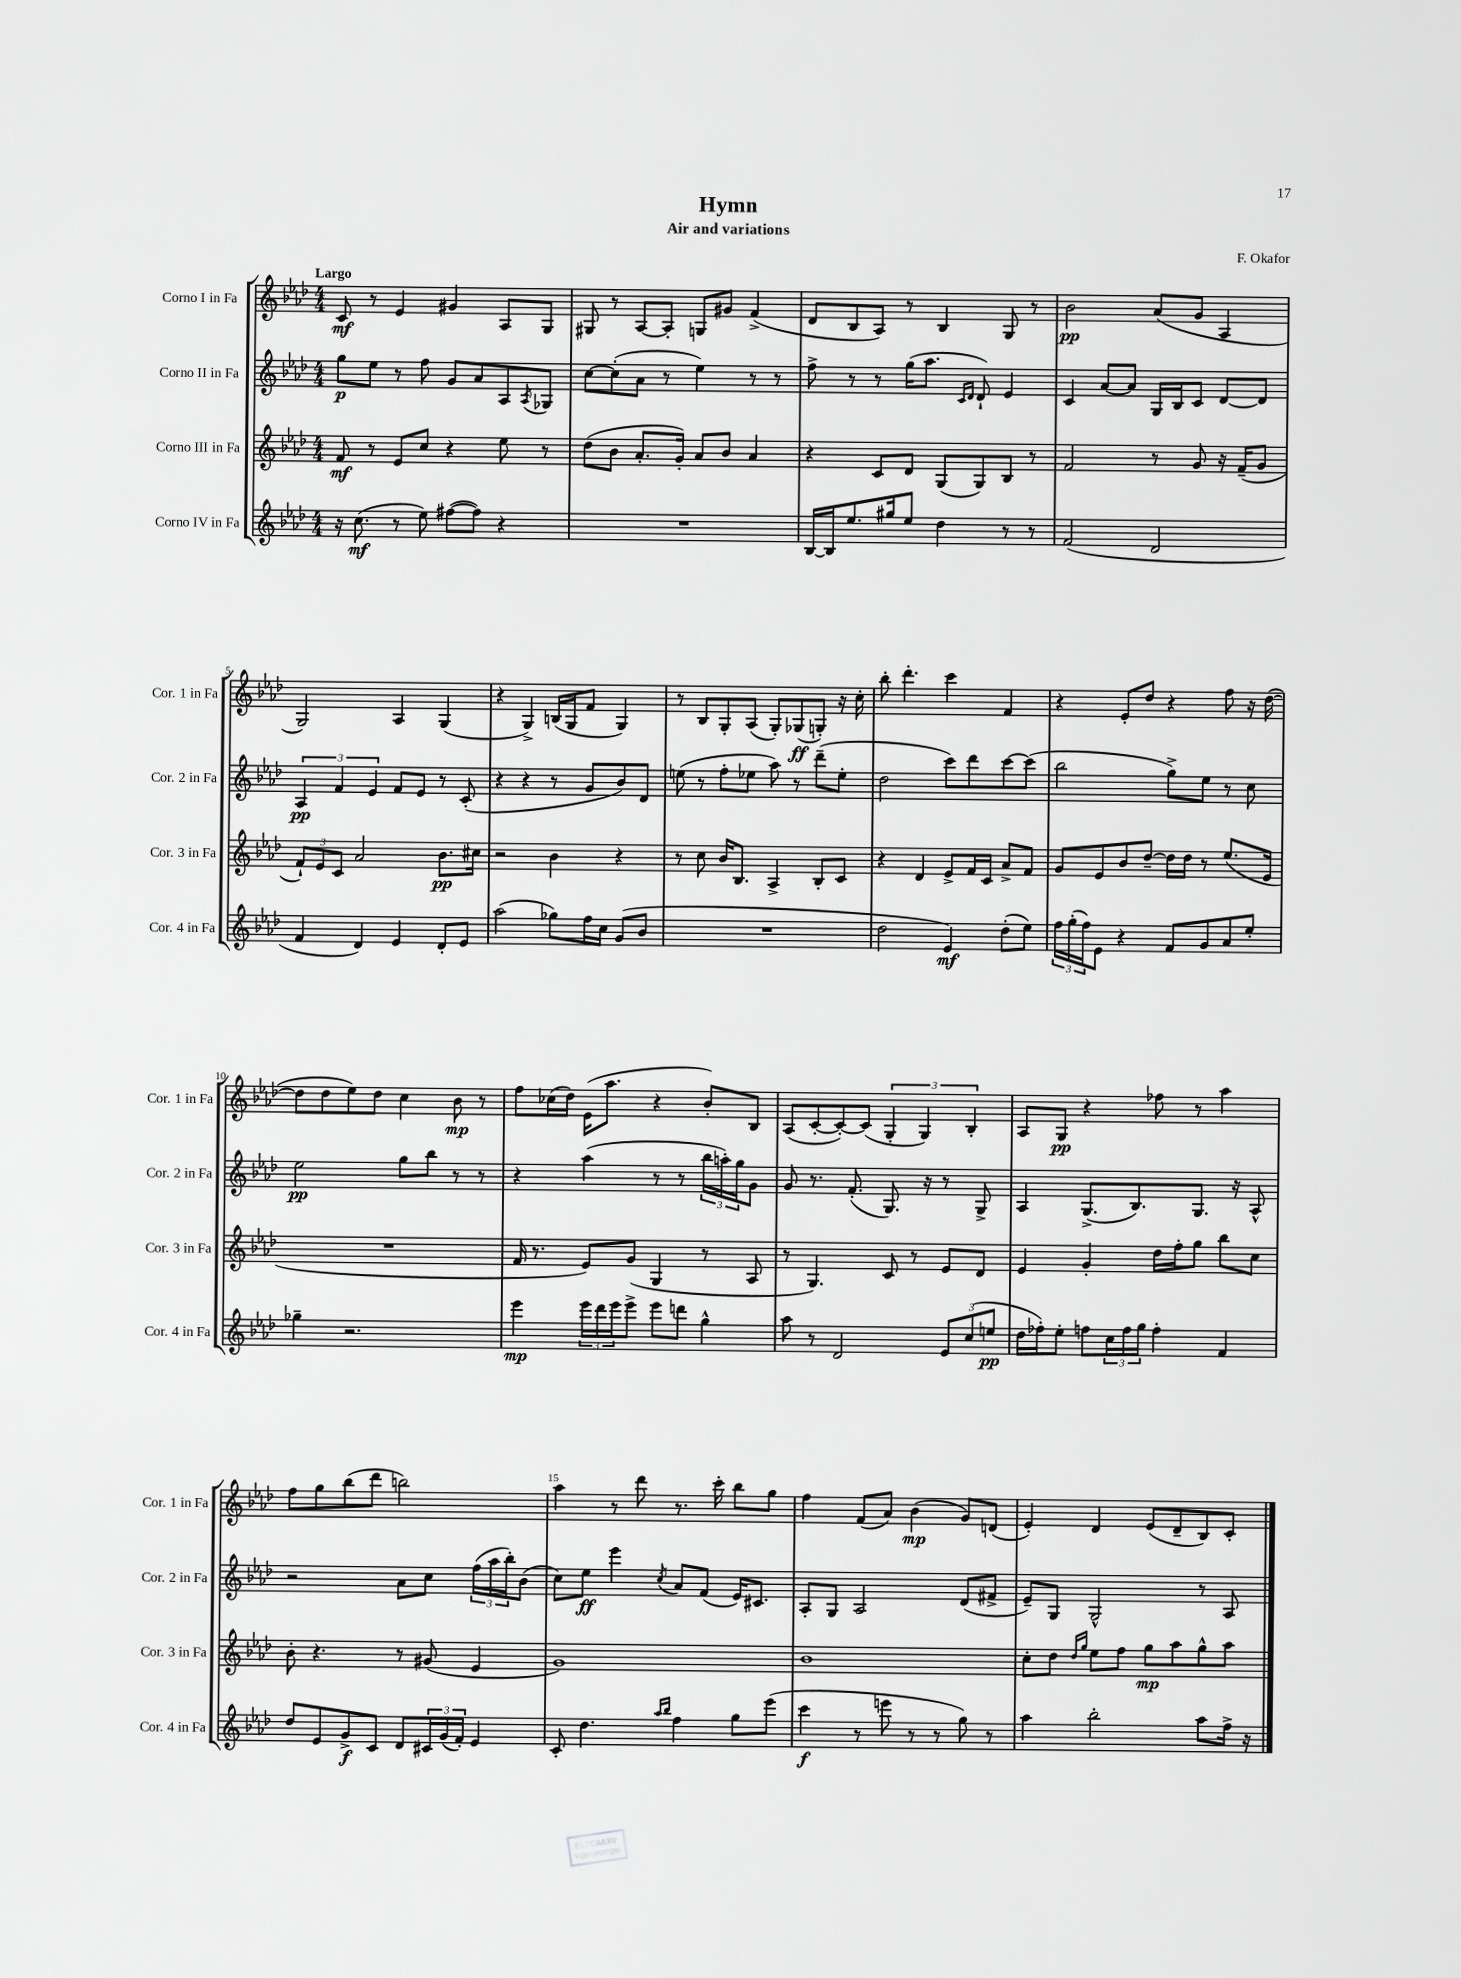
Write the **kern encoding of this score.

**kern	**kern	**kern	**kern
*staff4	*staff3	*staff2	*staff1
*clefG2	*clefG2	*clefG2	*clefG2
*k[b-e-a-d-]	*k[b-e-a-d-]	*k[b-e-a-d-]	*k[b-e-a-d-]
*M4/4	*M4/4	*M4/4	*M4/4
16r	8f/	8gg\L	8c/
(8.cc\	.	.	.
.	8r	8ee-\J	8r
8r	8e-/L	8r	4e-/
8ee-\)	8cc/J	8ff\	.
([8ff#\L	4r	8g/L	4g#/
8ff#\]J)	.	8a-/	.
4r	8ee-\	8A-/	8A-/L
.	.	8qA-/	.
.	8r	8G-/J	8G/J
=	=	=	=
1r	(8dd-\L	[8cc\L	8G#/
.	8b-\J	(8cc'\]	8r
.	8.a-'/L	8a-\J	[8A-/L
.	.	8r	8A-'/]J
.	16g'/Jk)	.	.
.	8a-/L	4ee-\)	8G/L
.	8b-/J	.	8g#/J
.	4a-/	8r	(4f^/
.	.	8r	.
=	=	=	=
[16B-/LL	4r	8ff^\	8d-/L
16B-/]J	.	.	.
8.ee-/	.	8r	8B-/
.	8c/L	8r	8A-/J)
16gg#/k	.	.	.
8ee-/J	8d-/J	(16gg\LK	8r
.	.	8.aa-\J	.
4dd-\	(8G/L	.	4B-/
.	.	16qqc/LL	.
.	.	16qqd-/JJ	.
.	8G/)	8d-`/)	.
8r	8B-/J	4e-/	8G/
8r	8r	.	8r
=	=	=	=
(2f/	2f/	4c/	2b-\
.	.	[8a-/L	.
.	.	8a-/]J	.
2d-/	8r	16G/LL	(8a-/L
.	.	16B-/J	.
.	8g/	8c/J	8g/J
.	16r	[8d-/L	4A-/
.	(16f~/LK	.	.
.	8g/J	8d-/]J	.
=	=	=	=
4f/	12f`/L)	6A-/	2G/)
.	12e-/	.	.
.	12c/J	6f/	.
4d-/)	2a-/	.	.
.	.	6e-/	.
4e-/	.	8f/L	4A-/
.	.	8e-/J	.
8d-'/L	8.b-\L	8r	(4G/
8e-/J	.	(8c'/	.
.	16cc#\Jk	.	.
=	=	=	=
(2aa-\	2r	4r	4r
.	.	4r	4G^/)
8gg-\L)	4b-\	8r	(16B/LL
.	.	.	16G/J
16ff\L	.	8g/L	8f/J
16cc\JJ	.	.	.
(8g/L	4r	8b-/)	4G/)
8b-/J	.	8d-/J	.
=	=	=	=
1r	8r	(8ee\	8r
.	8cc\	8r	8B-/L
.	16b-/LK	8ff'\L	8G'/
.	8.B-/J	.	.
.	.	8ee-\J	(8A-/J
.	4A-^/	8aa-\)	8G'/L)
.	.	8r	(8G-/
.	8B-'/L	(8ddd-~\L	8G'/J)
.	8c/J	8ee-'\J	16r
.	.	.	16cc'\
=	=	=	=
2dd-\	4r	2dd-\	8bb-'\
.	.	.	4.ddd-'\
.	4d-/	.	.
4e-/)	8e-^/L	8ccc\L)	4ccc\
.	16f/L	8ddd-\	.
.	16c/JJ	.	.
(8dd-'\L	8a-^/L	[8ccc\	4f/
8ee-\J)	8f/J	(8ccc\]J	.
=	=	=	=
24ff\LL	8g/L	2bb-\	4r
(24gg'\	.	.	.
24ff\J)	.	.	.
8e-\J	8e-/	.	.
4r	8b-/	.	8e-'/L
.	[8dd-~/J	.	8dd-/J
8f/L	16dd-\]LL	8gg^\L)	4r
.	16dd-\JJ	.	.
8g/	8r	8ee-\J	.
8a-/	(8.ee-/L	8r	8ff\
8ee-'/J	.	8cc\	16r
.	16e-/Jk	.	([16dd-\
=	=	=	=
4gg-~\	1r	2ee-\	8dd-\]L
.	.	.	8dd-\
2.r	.	.	8ee-\)
.	.	.	8dd-\J
.	.	8gg\L	4cc\
.	.	8bb-\J	.
.	.	8r	8b-\
.	.	8r	8r
=	=	=	=
4eee-\	16f/	4r	8ff\L
.	8.r	.	.
.	.	.	(16cc-\L
.	.	.	16dd-\JJ)
24eee-\LL	8e-/L)	(4aa-\	(16e-\LK
24ddd-\	.	.	.
.	.	.	8.aa-\J
24eee-\J	.	.	.
8eee-^\J	(8g/J	.	.
8eee-\L	4G/	8r	4r
8ddd\J	.	8r	.
4gg^^\	8r	24bb-\LL	8b-'/L)
.	.	24aa'\)	.
.	.	24gg\J	.
.	8A-/	8g\J	8B-/J
=	=	=	=
8aa-\	8r	8g/	(8A-/L
8r	4.G/)	8.r	[8c'/
2d-/	.	.	8c'/_)
.	.	(8.f'/	.
.	.	.	(8c/]J
.	8c/	8.G/)	6G'/
.	8r	.	.
.	.	.	6G/)
.	.	16r	.
12e-/L	8e-/L	8r	.
(12cc/	.	.	6B-'/
.	8d-/J	8G^/	.
12ee/J	.	.	.
=	=	=	=
16dd-\LL	4e-/	4A-/	8A-/L
16ff-'\J)	.	.	.
8ee-'\J	.	.	8G/J
8ff\L	4g'/	(8.G^/L	4r
24cc\L	.	.	.
24ff\	.	.	.
.	.	8.B-/)	.
24gg\JJ	.	.	.
4ff'\	16dd-\LL	.	8ff-\
.	16ff'\J	.	.
.	8gg\J	8.G/J	8r
4f/	8bb-\L	.	4aa-\
.	.	16r	.
.	8cc\J	8A-^^/	.
=	=	=	=
8dd-/L	8b-'\	2r	8ff\L
8e-/	4.r	.	8gg\
8g^/	.	.	(8bb-\
8c/J	.	.	8ddd-\J
8d-/L	8r	8a-\L	2bb\)
24c#/L	(8g#/	8cc\J	.
(24g/	.	.	.
24f'/JJ)	.	.	.
4e-/	4e-/	(24ff\LL	.
.	.	24aa-\	.
.	.	24bb-'\J)	.
.	.	(8b-\J	.
=	=	=	=
8c'/	1g)	8cc\L)	4aa-\
4.dd-\	.	8ee-\J	.
.	.	4eee-\	8r
.	.	.	8ddd-\
16qqaa-/LL	.	.	.
16qqbb-/JJ	.	8qcc/	.
4ff\	.	8a-/L	8.r
.	.	(8f/J	.
.	.	.	16ccc'\
8gg\L	.	16e-/LK)	8bb-\L
.	.	8.c#/J	.
(8eee-\J	.	.	8gg\J
=	=	=	=
4ccc\	1b-	8A-'/L	4ff\
.	.	8G/J	.
8r	.	2A-/	(8f/L
8eee\	.	.	8a-/J)
8r	.	.	(4b-\
8r	.	.	.
8gg\)	.	(8d-/L	8g/L)
8r	.	8f#^/J	(8d/J
=	=	=	=
4aa-\	8cc'\L	8e-~/L)	4e-'/)
.	8dd-\J	8G/J	.
.	16qqdd-/LL	.	.
.	16qqgg/JJ	.	.
2bb-'\	8ee-\L	2G^^/	4d-/
.	8ff\J	.	.
.	8gg\L	.	(8e-/L
.	8aa-\	.	8d-~/
8aa-\L	8gg^^\	8r	8B-/)
16ff^\Jk	8aa-\J	8A-/	8c'/J
16r	.	.	.
==	==	==	==
*-	*-	*-	*-
